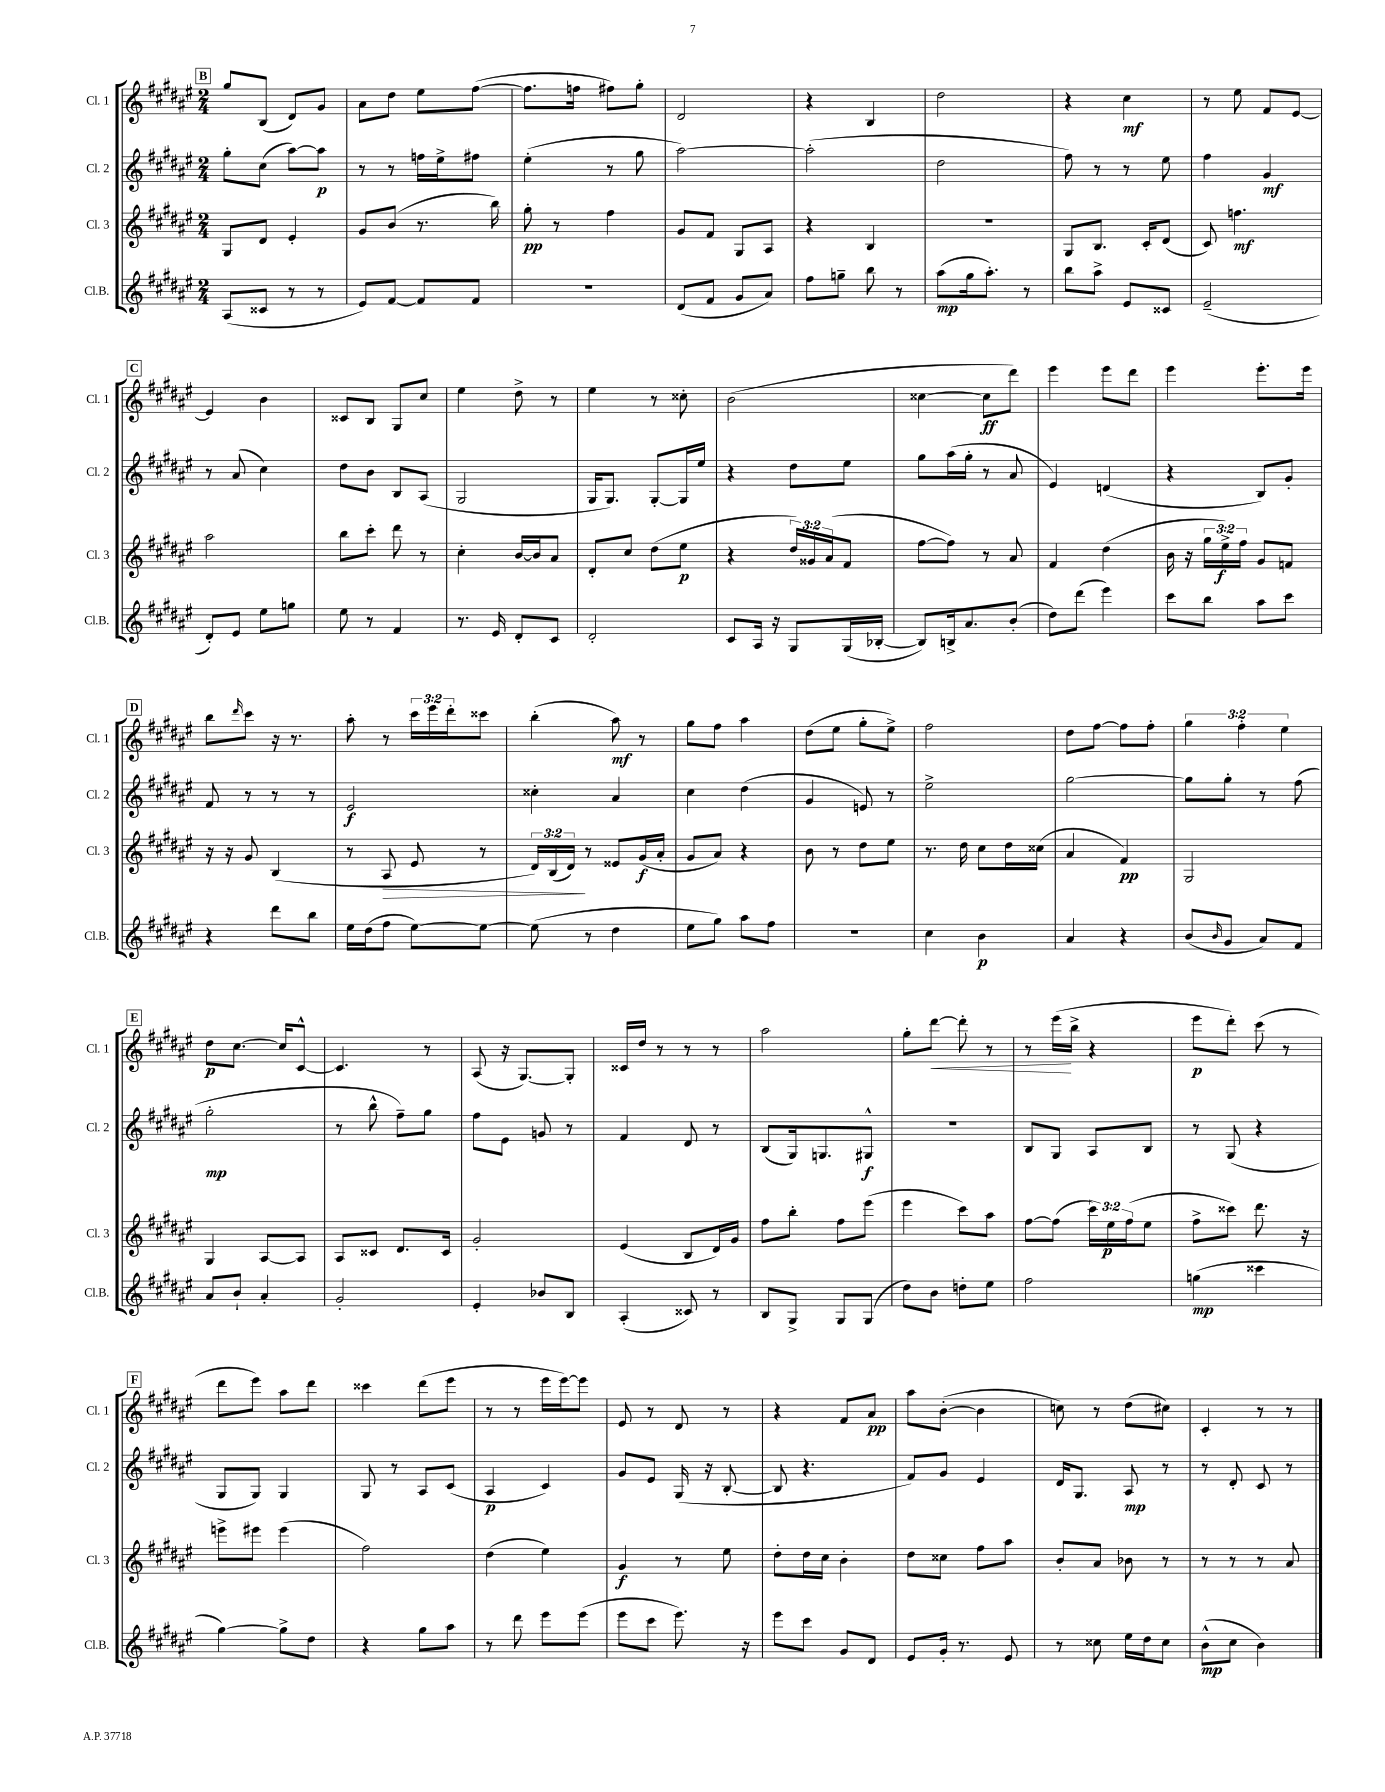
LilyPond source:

<<
\new StaffGroup <<
\new Staff = "s0" \with { instrumentName = "Cl. 1" shortInstrumentName = "Cl. 1" } {
    \clef treble \key fis \major \numericTimeSignature \time 2/4 \override Staff.TupletNumber.text = #tuplet-number::calc-fraction-text
    \mark \markup { \box "B" } gis''8 b8( dis'8) gis'8 |
    ais'8 dis''8 eis''8 fis''8~( |
    fis''8. f''16 fis''8) gis''8-. |
    dis'2 |
    r4 b4 |
    dis''2 |
    r4 cis''4\mf |
    r8 eis''8 fis'8 eis'8~ |
    \mark \markup { \box "C" } eis'4 b'4 |
    cisis'8 b8 gis8 cis''8 |
    eis''4 dis''8-> r8 |
    eis''4 r8 cisis''8-. |
    b'2( |
    cisis''4~ cisis''8\ff dis'''8) |
    eis'''4 eis'''8 dis'''8 |
    eis'''4 eis'''8.-. eis'''16 |
    \mark \markup { \box "D" } b''8 \grace { dis'''16 } cis'''8 r16 r8. |
    ais''8-. r8 \tuplet 3/2 { cis'''16 eis'''16 dis'''16-. } cisis'''8 |
    b''4-.( ais''8\mf) r8 |
    gis''8 fis''8 ais''4 |
    dis''8( eis''8 gis''8-. eis''8->) |
    fis''2 |
    dis''8 fis''8~ fis''8 fis''8-. |
    \tuplet 3/2 { gis''4 fis''4-. eis''4 } |
    \mark \markup { \box "E" } dis''8\p cis''8.~ cis''16 cis'8~-^ |
    cis'4. r8 |
    ais8( r16 gis8.~) gis8-. |
    cisis'16 dis''16 r8 r8 r8 |
    ais''2 |
    gis''8-. dis'''8~\< dis'''8-. r8 |
    r8 eis'''16\!( b''16-> r4 |
    eis'''8\p dis'''8-.) cis'''8( r8 |
    \mark \markup { \box "F" } dis'''8 eis'''8) ais''8 dis'''8 |
    cisis'''4 dis'''8( eis'''8 |
    r8 r8 eis'''16 eis'''16~) eis'''8 |
    eis'8 r8 dis'8 r8 |
    r4 fis'8 ais'8\pp |
    ais''8 b'8~-.( b'4 |
    c''8) r8 dis''8( cis''8) |
    cis'4-. r8 r8 \bar "|." |
}
\new Staff = "s1" \with { instrumentName = "Cl. 2" shortInstrumentName = "Cl. 2" } {
    \clef treble \key fis \major \numericTimeSignature \time 2/4
    \mark \markup { \box "B" } gis''8-. cis''8( ais''8~) ais''8\p |
    r8 r8 f''16 eis''16-> fis''8 |
    eis''4-.( r8 gis''8 |
    ais''2~) |
    ais''2-.( |
    dis''2 |
    fis''8) r8 r8 eis''8 |
    fis''4 gis'4\mf |
    \mark \markup { \box "C" } r8 ais'8( cis''4) |
    dis''8 b'8 b8 ais8( |
    gis2 |
    gis16 gis8.) gis8~-. gis16 eis''16 |
    r4 dis''8 eis''8 |
    gis''8 ais''16( gis''16-. r8 ais'8 |
    eis'4) d'4( |
    r4 b8) gis'8-. |
    \mark \markup { \box "D" } fis'8 r8 r8 r8 |
    eis'2\f |
    cisis''4-. ais'4 |
    cis''4 dis''4( |
    gis'4 e'8) r8 |
    eis''2-> |
    gis''2~ |
    gis''8 gis''8-. r8 fis''8( |
    \mark \markup { \box "E" } gis''2-.\mp |
    r8 b''8-^ fis''8--) gis''8 |
    fis''8 eis'8 g'8 r8 |
    fis'4 dis'8 r8 |
    b8( gis16) g8. gis8-^\f |
    r2 |
    b8 gis8 ais8 b8 |
    r8 gis8( r4 |
    \mark \markup { \box "F" } gis8 gis8) gis4 |
    gis8 r8 ais8 cis'8( |
    ais4\p cis'4) |
    gis'8 eis'8 gis16( r16 b8~-. |
    b8 r4. |
    fis'8) gis'8 eis'4 |
    dis'16 gis8. ais8\mp r8 |
    r8 dis'8-. cis'8 r8 \bar "|." |
}
\new Staff = "s2" \with { instrumentName = "Cl. 3" shortInstrumentName = "Cl. 3" } {
    \clef treble \key fis \major \numericTimeSignature \time 2/4 \override Staff.TupletNumber.text = #tuplet-number::calc-fraction-text
    \mark \markup { \box "B" } gis8 dis'8 eis'4-. |
    gis'8 b'8( r8. b''16) |
    gis''8-.\pp r8 fis''4 |
    gis'8 fis'8 gis8 ais8 |
    r4 b4 |
    r2 |
    gis8 b8. cis'16-. dis'8( |
    cis'8) f''4.\mf |
    \mark \markup { \box "C" } ais''2 |
    b''8 cis'''8-. dis'''8 r8 |
    cis''4-. b'16~ b'16 ais'8 |
    dis'8-. cis''8 dis''8( eis''8\p |
    r4 \tuplet 3/2 { dis''16) gisis'16 ais'16( } fis'8 |
    fis''8~ fis''8) r8 ais'8 |
    fis'4 dis''4( |
    b'16 r16 \tuplet 3/2 { gis''16 eis''16->\f) fis''16 } gis'8 f'8 |
    \mark \markup { \box "D" } r16 r16 gis'8 b4( |
    r8 ais8\> eis'8 r8 |
    \tuplet 3/2 { dis'16) b16( dis'16\!) } r8 eisis'8 gis'16\f( ais'16-. |
    gis'8 ais'8) r4 |
    b'8 r8 dis''8 eis''8 |
    r8. dis''16 cis''8 dis''16 cisis''16( |
    ais'4 fis'4\pp) |
    gis2 |
    \mark \markup { \box "E" } gis4 ais8~ ais8 |
    ais8 cisis'8 dis'8. cisis'16 |
    gis'2-. |
    eis'4( b8 dis'16) gis'16 |
    fis''8 b''8-. fis''8 eis'''8( |
    eis'''4 cis'''8) ais''8 |
    fis''8~ fis''8( \tuplet 3/2 { cis'''16) eis''16\p fis''16( } eis''8 |
    fis''8-> cisis'''8) dis'''8. r16 |
    \mark \markup { \box "F" } e'''8-> eis'''8 eis'''4( |
    fis''2) |
    dis''4( eis''4) |
    gis'4\f r8 eis''8 |
    dis''8-. dis''16 cis''16 b'4-. |
    dis''8 cisis''8 fis''8 ais''8 |
    b'8-. ais'8 bes'8 r8 |
    r8 r8 r8 ais'8 \bar "|." |
}
\new Staff = "s3" \with { instrumentName = "Cl.B." shortInstrumentName = "Cl.B." } {
    \clef treble \key fis \major \numericTimeSignature \time 2/4
    \mark \markup { \box "B" } ais8( cisis'8 r8 r8 |
    eis'8) fis'8~ fis'8 fis'8 |
    R2 |
    dis'8( fis'8 gis'8 ais'8) |
    fis''8 g''8-- b''8 r8 |
    ais''8\mp( gis''16 ais''8.-.) r8 |
    b''8 ais''8-> eis'8 cisis'8 |
    eis'2--( |
    \mark \markup { \box "C" } dis'8-.) eis'8 eis''8 g''8 |
    eis''8 r8 fis'4 |
    r8. eis'16 dis'8-. cis'8 |
    dis'2-. |
    cis'8 ais16 r16 gis8 gis16( bes16~-. |
    bes8) b16-> ais'8. b'8-.( |
    dis''8) dis'''8( eis'''4) |
    cis'''8 b''8 ais''8 cis'''8 |
    \mark \markup { \box "D" } r4 dis'''8 b''8 |
    eis''16 dis''16( fis''8 eis''8~) eis''8~ |
    eis''8( r8 dis''4 |
    eis''8 gis''8) ais''8 fis''8 |
    R2 |
    cis''4 b'4\p |
    ais'4 r4 |
    b'8( \grace { b'16 } gis'8 ais'8) fis'8 |
    \mark \markup { \box "E" } ais'8 b'8-! ais'4-. |
    gis'2-. |
    eis'4-. bes'8 b8 |
    ais4-.( cisis'8) r8 |
    b8 gis8-> gis8 gis8( |
    dis''8) b'8 d''8-. eis''8 |
    fis''2 |
    g''4\mp( cisis'''4 |
    \mark \markup { \box "F" } gis''4~) gis''8-> dis''8 |
    r4 gis''8 ais''8 |
    r8 dis'''8 eis'''8 eis'''8( |
    eis'''8 cis'''8 eis'''8.) r16 |
    eis'''8 cis'''8 gis'8 dis'8 |
    eis'8 gis'16-. r8. eis'8 |
    r8 cisis''8 eis''16 dis''16 cisis''8 |
    b'8-^\mp( cis''8 b'4) \bar "|." |
}
>>
>>
